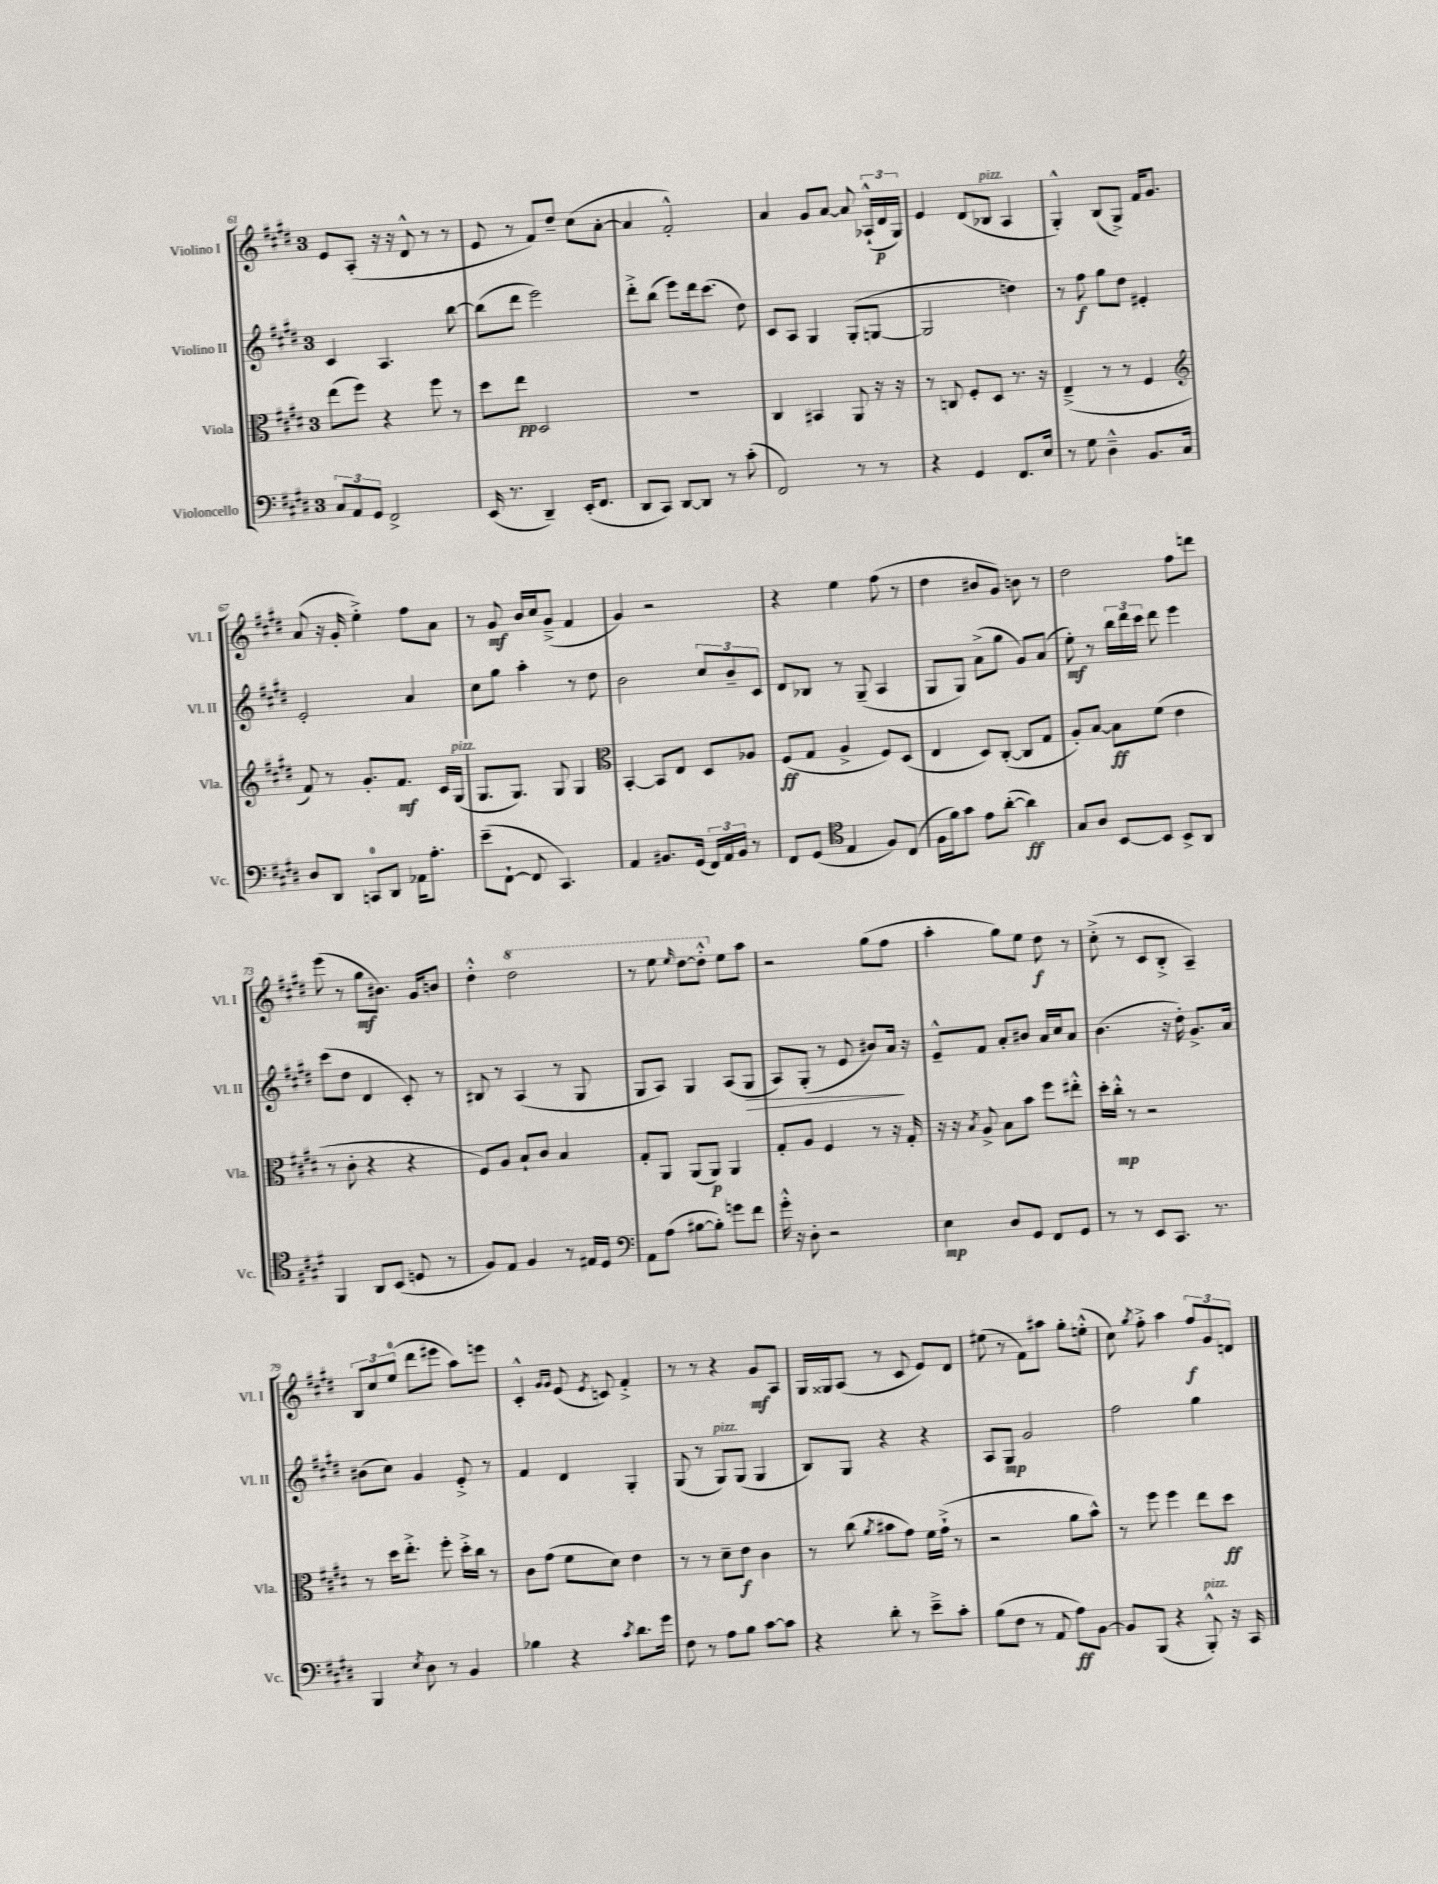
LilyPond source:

<<
\new StaffGroup <<
\new Staff = "s0" \with { instrumentName = "Violino I" shortInstrumentName = "Vl. I" } {
    \clef treble \key e \major \once \override Staff.TimeSignature.style = #'single-digit \time 3/4
    \autoBeamOff e'8[ a8]-.( r16 r16 dis'8-^ r8 r8 |
    e'8 r8 fis'8[) dis''8]-- cis''8[( a'8]~-. |
    a'4 fis'2-.-^) |
    a'4 gis'8[ a'8]~ a'8 \tuplet 3/2 { aes16[-!-^( dis'16\p gis16]) } |
    e'4 dis'8[( bes8]^\markup { \italic "pizz." } a4 |
    gis4-.-^) b8[( gis8]->) fis'16[ gis'8.] |
    a'8( r16 gis'16-. e''4-.->) fis''8[ a'8] |
    r8 gis'8\mf b'16[ cis''16 gis'8]--->( fis'4 |
    gis'4) r2 |
    r4 e''4 fis''8( r8 |
    dis''4 bis'8[ gis'8]) b'8 r8 |
    dis''2 fis''8[ d'''8] |
    e'''8( r8 gis''8[\mf bis'8.]) gis'16[ b'8] |
    dis''4-.-^ \ottava #1 dis'''2 |
    r8 e'''8 \grace { e'''16 } dis'''8[~ dis'''8]-.-^ \ottava #0 e''8[ a''8] |
    r2 gis''8[( fis''8] |
    a''4-. gis''8[) e''8] dis''8\f r8 |
    cis''8-.->( r8 cis'8[ b8]-.-> a4--) |
    \tuplet 3/2 { b8[ cis''8 e''8]-0( } dis'''8[ eis'''8] a''8[) e'''8] |
    cis'4-.-^ \grace { gis'16[ gis'16] } e'8( \acciaccatura { e'8 } c'8) fis'4-.-> |
    r8 r8 r4 gis'8[\mf a8] |
    gis16[ gisis16 a8]( r8 cis'8 e'8[) dis'8] |
    eis''8( r8 fis'8[) ais''8] gis''8[-. e''8]-.-^( |
    cis''8) \acciaccatura { gis''8 } fis''8-.-> a''4 \tuplet 3/2 { fis''8[\f gis'8 d'8] } \bar "|." |
}
\new Staff = "s1" \with { instrumentName = "Violino II" shortInstrumentName = "Vl. II" } {
    \clef treble \key e \major \once \override Staff.TimeSignature.style = #'single-digit \time 3/4
    \autoBeamOff cis'4 a4. b''8~ |
    b''8[( dis'''8] e'''2) |
    dis'''8[-.-> b''8]( e'''8[) dis'''16 cis'''8.]( dis''8) |
    cis'8[ a8] gis4 gis8[-.( g8]~ |
    g2 d''4) |
    r8 fis''8\f gis''8[ dis''8] eis'4-. |
    e'2-. a'4 |
    cis''8[ gis''8] a''4-. r8 dis''8 |
    b'2 \tuplet 3/2 { cis''8[ b'8-- cis'8] } |
    dis'8[ bes8] r8 gis8--( a4 |
    gis8[ gis8]) a'8[->( gis''8] gis'8[) a'8]( |
    e''8-.\mf) r8 \tuplet 3/2 { b''16[ dis'''16 cis'''16] } dis'''8 e'''4 |
    cis'''8[( dis''8] dis'4 cis'8-.) r8 |
    bis8 r8 a4( r8 gis8 |
    gis8[ a8]) gis4 a8[( gis8]\> |
    a8[) gis8]-.( r8 e'8 bis'8[) a'16]\! r16 |
    e'8[---^ fis'8] a'8[-. bis'8] a'16[ cis''16 a'8] |
    b'4.( r16 dis''16-.) gis'8.[-> a'16] |
    bis'8[( cis''8]) gis'4 e'8-.-> r8 |
    fis'4 dis'4 gis4-. |
    gis8( r8 gis8[^\markup { \italic "pizz." }) gis8]( gis4 |
    b8[) gis8] r4 r4 |
    a8[ gis8]\mp gis'2 |
    fis''2 gis''4 \bar "|." |
}
\new Staff = "s2" \with { instrumentName = "Viola" shortInstrumentName = "Vla." } {
    \clef alto \key e \major \once \override Staff.TimeSignature.style = #'single-digit \time 3/4
    \autoBeamOff e''8[( fis''8]) r4 fis''8 r8 |
    dis''8[ e''8]\pp dis2 |
    R2. |
    cis4 bis,4 a,8 r16 r16 |
    r8 c8 fis8[-. dis8] r8. r16 |
    e4--->( r8 r8 fis4 |
    \clef treble fis'8) r8 gis'8.[-. fis'8.]\mf cis'16[ gis16]^\markup { \italic "pizz." }( |
    gis8.[ gis8.]) gis8 gis4 |
    \clef alto b,4~-. b,8[ e8] dis8[ aes8] |
    fis8[\ff( gis8] a4-> fis8[) dis8]( |
    e4 dis8[) cis8]~-.( cis8[ gis8] |
    a8[-.) b8]~ b8[\ff fis'8]( e'4 |
    r8 cis'8-. r4 r4 |
    fis8[) a8] b8[-! cis'8] b4 |
    gis8[-. a,8] a,8[( a,8]\p) a,4 |
    gis8[-. a8] fis4 r8 r16 gis16-. |
    r16 r16 \acciaccatura { b8 } a8-> b8[ b'8] fis''8[ eis''8]-.-^ |
    dis''16[-. cis''16]-.-^\mp r8 r2 |
    r8 dis''16[ e''8.]-.-> fis''8-. dis''16[-.-> cis''16] r8 |
    cis'8[ gis'8]( fis'8[ dis'8]) e'4 |
    r8 r8 dis'8[-- e'8]\f cis'4 |
    r8 cis''8( \acciaccatura { a'8 } bis'8[ gis'8]) fis'16[ gis'16]-!->( r8 |
    r2 a'8[ b'8]-^) |
    r8 fis''8 fis''4 e''8[ dis''8]\ff \bar "|." |
}
\new Staff = "s3" \with { instrumentName = "Violoncello" shortInstrumentName = "Vc." } {
    \clef bass \key e \major \once \override Staff.TimeSignature.style = #'single-digit \time 3/4
    \autoBeamOff \tuplet 3/2 { cis8[ a,8 gis,8] } fis,2-> |
    e,16( r8. dis,4--) e,16[-.( fis,8.] |
    dis,8[ cis,8]) dis,8[~ dis,8] r8 cis'8-.( |
    fis,2) r8 r8 |
    r4 gis,4 fis,8.[ e16] |
    r8 gis8 dis4---^ b,8.[ cis16] |
    dis8[ dis,8] c,8[-0 dis,8] aes,16[ a8.]-. |
    e'8[--( fis,8]~-! fis,8 cis,4.) |
    a,4 bis,8.[ gis,16]( \tuplet 3/2 { fis,16[) a,16 bis,16] } r8 |
    fis,8[ gis,8]( \clef tenor e4 fis8[) cis8]( |
    fis16[ fis'16) gis'8] e'8[ a'8]~-.( a'4\ff) |
    gis8[ a8] b,8[~ b,8] b,8[-> a,8] |
    fis,4 a,8[ b,8]( d8 r8 |
    fis8[) e8] fis4 r8 eis16[ dis16] |
    \clef bass a,8[ a8]( bis8[~ bis8]-.) g'8[ fis'8] |
    gis'16-.-^ r16 dis8-. r2 |
    e4\mp dis8[ gis,8] fis,8[ gis,8] |
    r8 r8 e,8[ cis,8.] r8. |
    b,,4 \acciaccatura { e8 } dis8 r8 b,4 |
    bes4 r4 \acciaccatura { cis'8 } dis'8.[ gis'16] |
    fis8 r8 a8[ b8] cis'8[~ cis'8] |
    r4 dis'8-. r8 e'8[---> cis'8]-. |
    b8[( fis8] r8 a,8 a8[\ff) b,8]~ |
    b,8[ b,,8]( r4 b,,8-.-^^\markup { \italic "pizz." }) r16 cis,16 \bar "|." |
}
>>
>>
\layout { \context { \Score currentBarNumber = #61 } }
